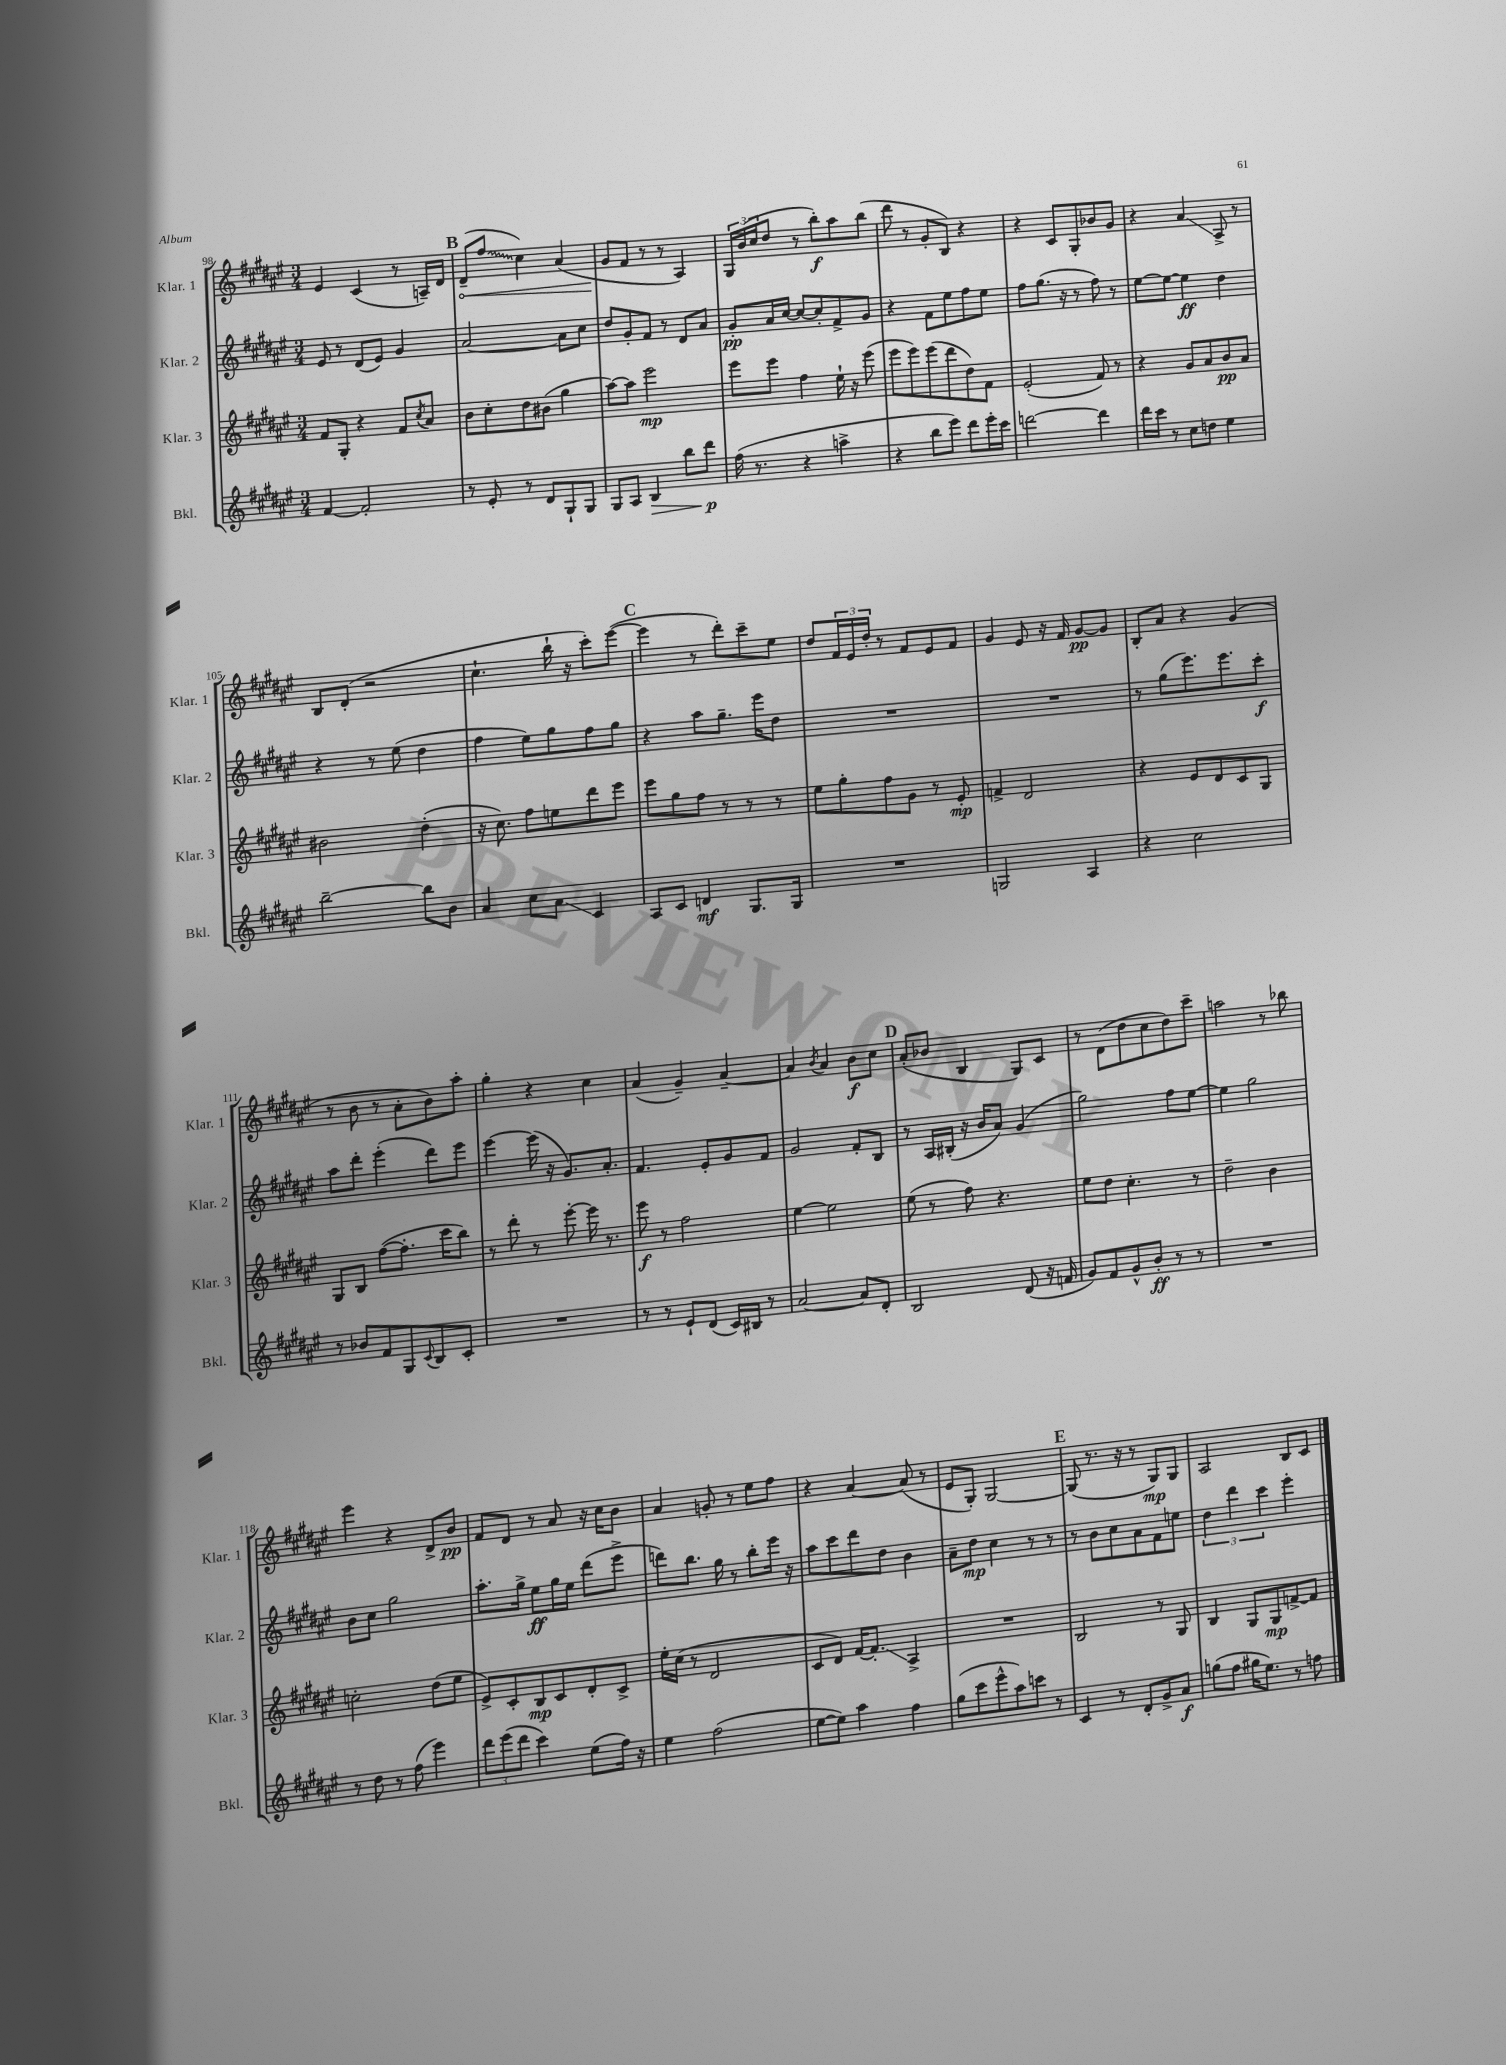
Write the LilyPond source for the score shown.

<<
\new StaffGroup <<
\new Staff = "s0" \with { instrumentName = "Klar. 1" shortInstrumentName = "Klar. 1" } {
    \clef treble \key fis \major \numericTimeSignature \time 3/4
    eis'4 cis'4( r8 a16--) dis'16 |
    \mark \markup { \bold "B" } \once \override Hairpin.circled-tip = ##t dis'8--\<( \once \override Glissando.style = #'zigzag fis''8\glissando cis''4) ais'4( |
    gis'8\! fis'8 r8 r8 ais4) |
    \tuplet 3/2 { gis16 b'16( cis''16 } dis''8 r8 b''8-.\f) ais''8 b''8( |
    dis'''8 r8 gis'8-. b8) r4 |
    r4 cis'8 gis8-. bes'8 gis'8 |
    r4 ais'4\glissando ais8-> r8 |
    b8 dis'8-.( r2 |
    cis''4.-! b''16-! r16 cis'''8-.) eis'''8~( |
    \mark \markup { \bold "C" } eis'''4 r8 dis'''8-.) cis'''8-- eis''8 |
    dis''8 \tuplet 3/2 { fis'16 eis'16 dis''16-. } r8 fis'8 eis'8 fis'8 |
    gis'4 eis'8 r16 fis'16 gis'8~\pp gis'8 |
    b8-. ais'8 r4 gis'4( |
    r8 b'8 r8 ais'8-. b'8) ais''8-. |
    gis''4-. r4 cis''4 |
    ais'4( gis'4--) ais'4~-- |
    ais'4 \acciaccatura { b'8 } ais'4 b'8\f cis''8 |
    \mark \markup { \bold "D" } ais'8-.( bes'8 b4 gis8) cis'8 |
    r8 dis'8( dis''8 cis''8 dis''8) cis'''8-- |
    a''2 r8 bes''8 |
    eis'''4 r4 dis'8-> b'8\pp |
    fis'8 dis'8 r8 ais'8 r16 cis''16 b'8 |
    ais'4 g'8-. r8 eis''8 fis''8 |
    r4 ais'4~ ais'8( r8 |
    eis'8 gis8-.) gis2~ |
    \mark \markup { \bold "E" } gis8( r8. r16 r8 gis8\mp) gis8 |
    ais2 b8 cis'8 \bar "|." |
}
\new Staff = "s1" \with { instrumentName = "Klar. 2" shortInstrumentName = "Klar. 2" } {
    \clef treble \key fis \major \numericTimeSignature \time 3/4
    eis'8 r8 dis'8( eis'8) gis'4 |
    \mark \markup { \bold "B" } ais'2~ ais'8 cis''8 |
    dis''8 gis'8-. fis'8 r8 dis'8 ais'8 |
    gis'8-.\pp ais'16 cis''16~ cis''8~ cis''8-. fis'8-> gis'8 |
    r4 fis'8 eis''8 fis''8 eis''8 |
    fis''8 gis''8.( r16 r8 fis''8) r8 |
    eis''8~ eis''8~ eis''4\ff dis''4 |
    r4 r8 eis''8( dis''4 |
    fis''4 eis''8) gis''8 fis''8 gis''8 |
    \mark \markup { \bold "C" } r4 ais''8 gis''8.-- eis'''16 dis''8 |
    R2. |
    R2. |
    r8 gis''8( eis'''8.) eis'''8. cis'''8-.\f |
    ais''8 dis'''8-. eis'''4-.( dis'''8) eis'''8 |
    eis'''4~ eis'''16( r16 gis'8.) ais'8.-. |
    fis'4. eis'8-. gis'8 fis'8 |
    gis'2 fis'8-. b8 |
    \mark \markup { \bold "D" } r8 ais16 bis16-.( r16 b'16 ais'8) gis'4( |
    gis''2) fis''8 eis''8~ |
    eis''4 gis''2 |
    b'8 cis''8 gis''2 |
    ais''8.-. gis''16-> eis''8\ff gis''16 eis''16 dis'''8( eis'''8-> |
    d'''8) b''8. gis''16 r8 b''8-. eis'''16 r16 |
    ais''8 cis'''8 dis'''8 dis''8 b'4 |
    ais'8-- dis''8\mp cis''4 r8 r8 |
    \mark \markup { \bold "E" } r8 b'8 cis''8 ais'8 fis'8 e''8 |
    \tuplet 3/2 { dis''4 dis'''4 cis'''4 } eis'''4-. \bar "|." |
}
\new Staff = "s2" \with { instrumentName = "Klar. 3" shortInstrumentName = "Klar. 3" } {
    \clef treble \key fis \major \numericTimeSignature \time 3/4
    fis'8 gis8-. r4 fis'8 \acciaccatura { cis''8 } ais'8 |
    \mark \markup { \bold "B" } b'8 cis''8-. dis''8 bis'8( gis''4 |
    ais''8~) ais''8 eis'''2\mp |
    eis'''8 eis'''8 fis''4 eis''16-! r16 eis'''8( |
    eis'''8 eis'''8) eis'''8( dis'''8 dis''8) fis'8 |
    eis'2-.( fis'8) r8 |
    r4 gis'8 ais'8 b'8\pp ais'8 |
    bis'2 dis''4-.( |
    r16 cis''8.) fis''8 e''8 dis'''8 eis'''8 |
    \mark \markup { \bold "C" } eis'''8 gis''8 fis''8 r8 r8 r8 |
    eis''8 gis''8-. fis''8 gis'8 r8 eis'8-.\mp |
    f'4-> dis'2 |
    r4 eis'8 dis'8 cis'8 gis8 |
    gis8 b8 fis''8~( fis''8.-. cis'''16 b''8) |
    r8 dis'''8-. r8 eis'''8~-. eis'''16 r8. |
    eis'''8\f r8 fis''2 |
    eis''4~ eis''2 |
    \mark \markup { \bold "D" } eis''8( r8 fis''8) r4. |
    eis''8 dis''8 cis''4.-. r8 |
    dis''2-- b'4 |
    c''2-. dis''8( eis''8 |
    eis'8->) cis'8-. b8\mp cis'8 dis'8-. cis'8-> |
    eis''16-. cis''16( r8 dis'2 |
    cis'8 dis'8) fis'16~ fis'8.-.\glissando ais4-> |
    R2. |
    \mark \markup { \bold "E" } b2 r8 gis8 |
    b4 gis8 gis8\mp f'8~-> f'8 \bar "|." |
}
\new Staff = "s3" \with { instrumentName = "Bkl." shortInstrumentName = "Bkl." } {
    \clef treble \key fis \major \numericTimeSignature \time 3/4
    fis'4~ fis'2-. |
    \mark \markup { \bold "B" } r8 eis'8-. r8 dis'8 gis8-! gis8 |
    gis8 ais8 b4\> b''8 dis'''8\p\! |
    fis''16( r8. r4 a''4-> |
    r4 b''8 eis'''8) dis'''8 eis'''16-. cis'''16 |
    d'''2~ d'''4 |
    dis'''16 cis'''16 r8 cis''8 d''8 eis''4 |
    b''2~-- b''8 b'8 |
    ais'4 cis''8 ais'8\glissando cis'4 |
    \mark \markup { \bold "C" } ais8 cis'8 d'4\mf gis8. gis16 |
    R2. |
    g2 ais4 |
    r4 cis''2 |
    r8 bes'8 fis'8 gis8 \appoggiatura { cis'8 } b8 cis'8-. |
    R2. |
    r8 r8 eis'8-! dis'8( cis'16) bis16 r8 |
    ais'2~ ais'8 dis'8-. |
    \mark \markup { \bold "D" } b2 dis'8( r16 f'16 |
    gis'8) fis'8 gis'8-^ b'8-.\ff r8 r8 |
    R2. |
    r8 dis''8 r8 fis''8( eis'''4) |
    \tuplet 3/2 { dis'''8 eis'''8( dis'''8 } cis'''4) eis''8( fis''16) r16 |
    eis''4 fis''2( |
    eis''8~ eis''8) ais''4 fis''4 |
    gis''8( cis'''8 eis'''8-^ ais''8) c'''8 r8 |
    \mark \markup { \bold "E" } cis'4 r8 dis'8-. gis'8-> ais'8\f |
    g''8( fis''8 gis''16 eis''8.) r8 f''8 \bar "|." |
}
>>
>>
\layout { \context { \Score currentBarNumber = #98 } }
